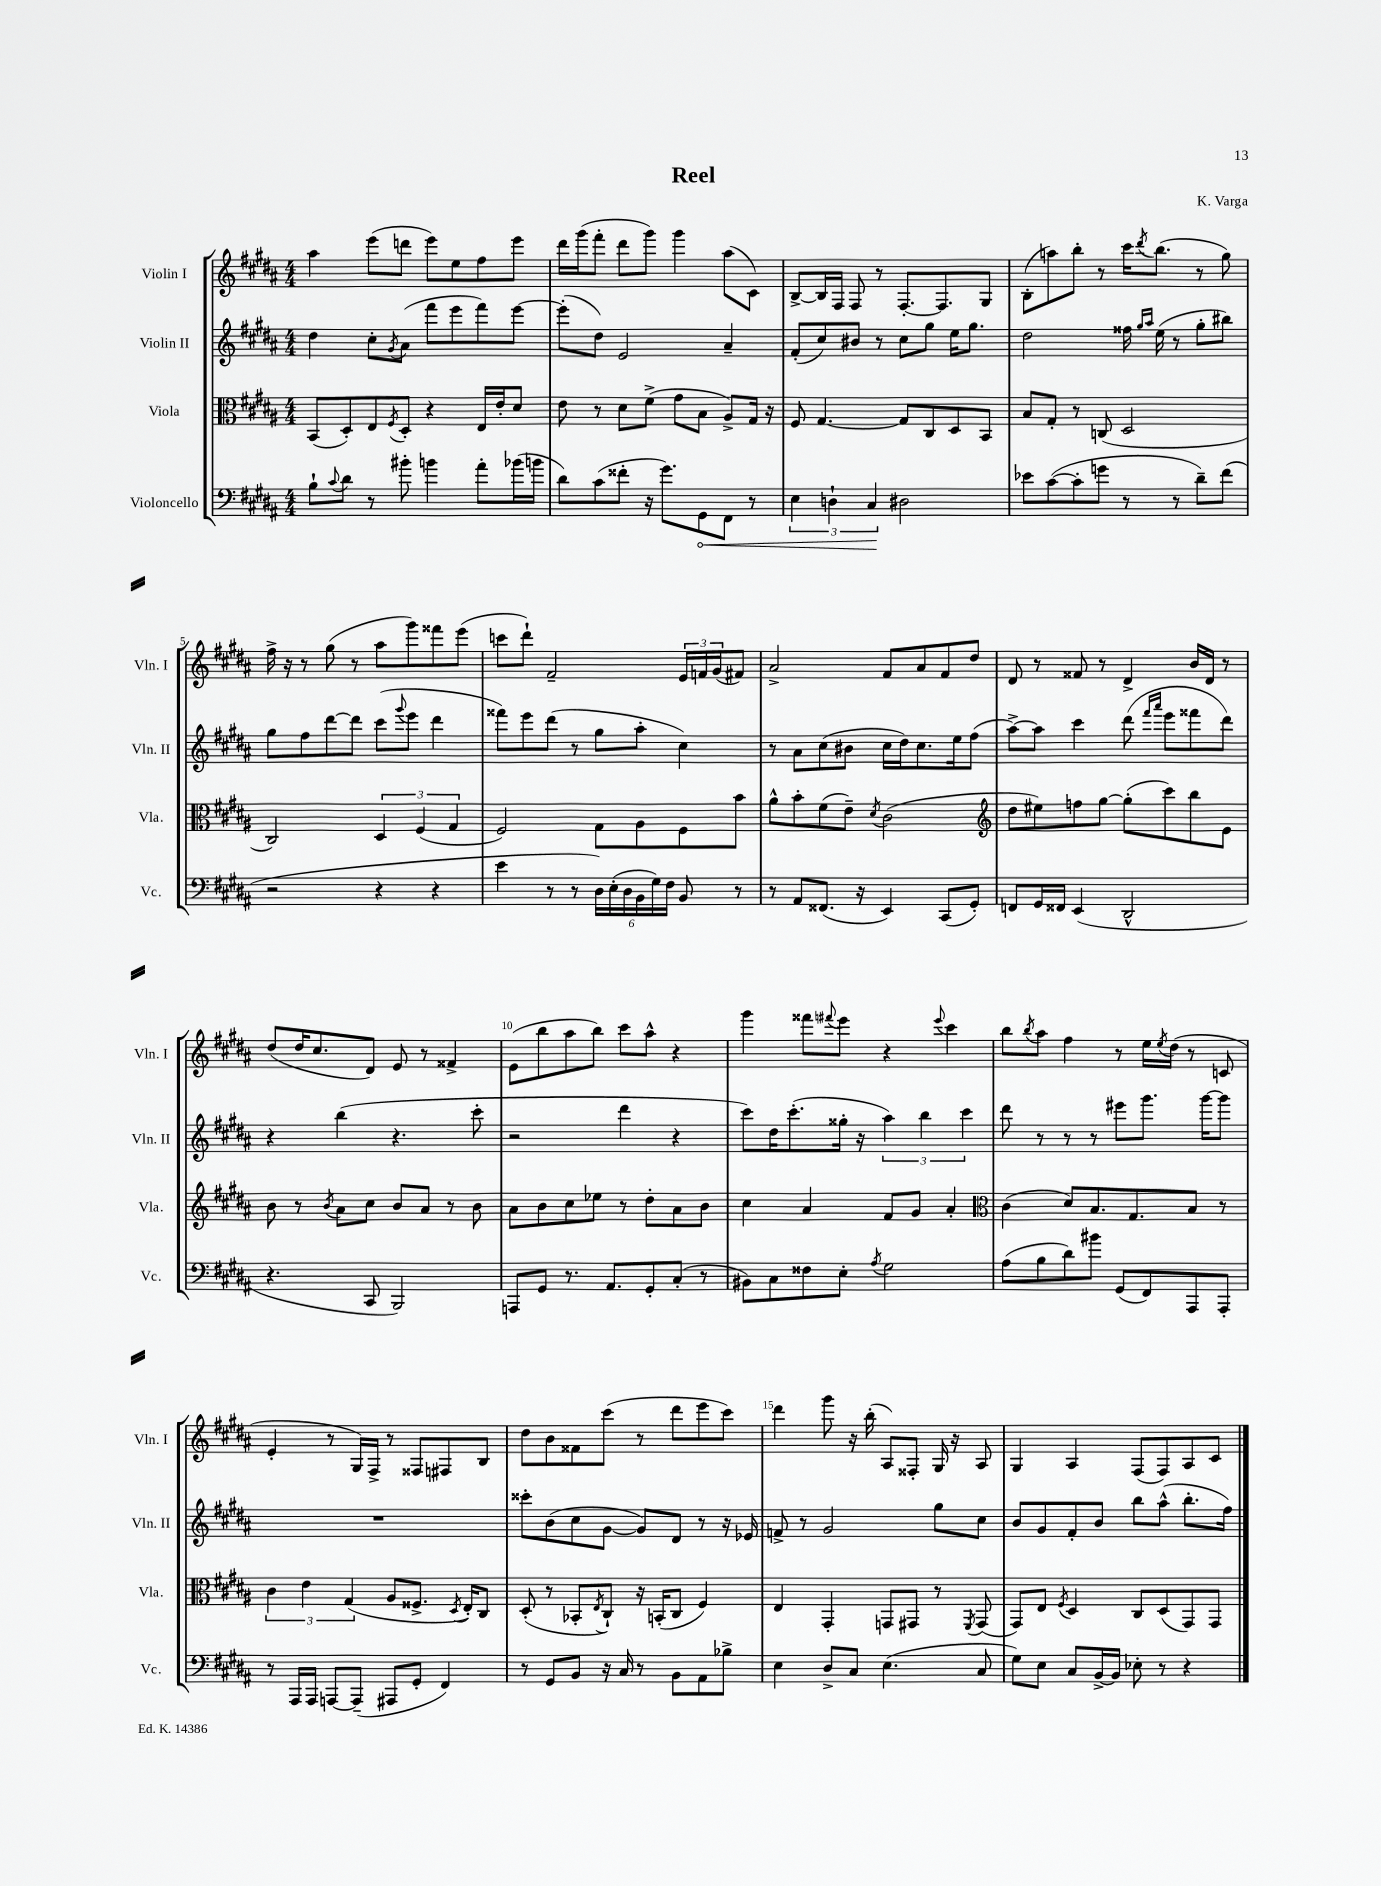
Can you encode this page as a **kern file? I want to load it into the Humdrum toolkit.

**kern	**kern	**kern	**kern
*staff4	*staff3	*staff2	*staff1
*clefF4	*clefC3	*clefG2	*clefG2
*k[f#c#g#d#a#]	*k[f#c#g#d#a#]	*k[f#c#g#d#a#]	*k[f#c#g#d#a#]
*M4/4	*M4/4	*M4/4	*M4/4
8B`	(8BB	4dd#	4aa#
8qqc#	.	.	.
8d#	8D#')	.	.
8r	8E	8cc#'	(8eee
.	8qF#	8qg#	.
8b#'	8D#'	(8a#	8ddd
4b	4r	8fff#	8eee)
.	.	8eee	8ee
8a#'	16E	8fff#)	8ff#
.	16e'	.	.
(16b-	8d#	[8eee	8eee
16b	.	.	.
=	=	=	=
8d#)	8e	(8eee']	16ddd#
.	.	.	(16ggg#
(8c#	8r	8dd#)	8fff#'
8f##'	8d#	2e	8ddd#
16r	(8f#^	.	8ggg#)
8.g#)	.	.	.
.	8g#	.	4ggg#
8GG#	8B	.	.
8FF#	8A#^)	4a#~	(8aa#
8r	16G#	.	8c#)
.	16r	.	.
=	=	=	=
6E	8F#	(8f#'	[8B^
.	[4.G#	8cc#)	16B]
6D`	.	.	.
.	.	.	16F#
.	.	8b#	8F#
6C#	.	.	.
.	.	8r	8r
2D#	8G#]	8cc#	[8.F#'
.	8C#	8gg#	.
.	.	.	8.F#]
.	8D#	16ee	.
.	.	8.gg#	.
.	8BB	.	8G#
=	=	=	=
8e-	8B	2dd#	(8B'
([8c#	8G#'	.	8aa)
8c#']	8r	.	8bb'
8g	(8C	.	8r
8r	2D#	16ff##	16ccc#
.	.	16qqgg#	.
.	.	16qqaa#	8qddd#
.	.	(16ee	(8.bb
8r	.	8r	.
8d#~)	.	8gg#'	8r
(8f#	.	8bb#)	8gg#)
=	=	=	=
2r	2C#)	8gg#	16ff#^
.	.	.	16r
.	.	8ff#	8r
.	.	[8ddd#	(8gg#
.	.	8ddd#]	8r
4r	6D#	(8ccc#	8aa#
.	.	8qqggg#	.
.	.	8eee	8ggg#)
.	(6F#	.	.
4r	.	4ddd#	8fff##
.	6G#	.	.
.	.	.	(8eee
=	=	=	=
4e	2F#)	8fff##)	8ccc
.	.	8eee	8ddd#`)
8r	.	(8ddd#	2f#~
8r	.	8r	.
24D#)	8G#	8gg#	.
(24E'	.	.	.
24D#	.	.	.
24BB	8A#	8aa#'	.
24G#)	.	.	.
24F#	.	.	.
8BB	8F#	4cc#)	24e
.	.	.	24f
.	.	.	(24g#
8r	8b	.	8f#)
=	=	=	=
8r	8a#^^	8r	2a#^
8AA#	8b'	8a#	.
(8.FF##	(8f#	(8cc#	.
.	8e~)	8b#	.
16r	.	.	.
.	8qd#	.	.
4EE)	(2c#	16cc#	8f#
.	.	16dd#)	.
.	.	8.cc#	8a#
(8CC#	.	.	8f#
.	.	16ee	.
8GG#')	.	(8ff#	8dd#
=	=	=	=
*	*clefG2	*	*
8FF	8dd#	[8aa#^)	8d#
16GG#	8ee#)	8aa#]	8r
16FF##	.	.	.
(4EE	8ff	4ccc#	8f##
.	[8gg#	.	8r
2DD#^^	(8gg#']	(8ddd#	4d#^
.	.	16qqfff#	.
.	.	16qqaaa#	.
.	8ccc#)	8eee	.
.	8bb	8fff##	16b
.	.	.	16d#
.	8e	8ddd#)	8r
=	=	=	=
4.r	8b	4r	(8dd#
.	8r	.	16dd#
.	.	.	8.cc#
.	8qb	.	.
.	8a#	(4bb	.
8CC#	8cc#	.	8d#)
2BBB)	8b	4.r	8e
.	8a#	.	8r
.	8r	.	4f##^
.	8b	8ccc#'	.
=	=	=	=
8AAA	8a#	2r	(8e
8GG#	8b	.	8bb
8.r	8cc#	.	8aa#
.	8ee-	.	8bb)
8.AA#	.	.	.
.	8r	4ddd#	8ccc#
8GG#'	8dd#'	.	8aa#^^
(8C#'	8a#	4r	4r
8r	8b	.	.
=	=	=	=
8BB#)	4cc#	8ccc#)	4ggg#
8C#	.	16dd#	.
.	.	(8.ccc#'	.
8F##	4a#	.	8fff##
.	.	.	8qqfff#
8E'	.	16gg##'	8eee
.	.	16r	.
8qA#	.	.	.
2G#	8f#	6aa#)	4r
.	8g#	.	.
.	.	6bb	.
.	.	.	8qqeee
.	4a#'	.	4ccc#
.	.	6ccc#	.
=	=	=	=
*	*clefC3	*	*
(8A#	(4c#	8ddd#	8bb
.	.	.	8qbb
8B	.	8r	8aa#
8d#)	8d#)	8r	4ff#
8b#	8.B	8r	.
(8GG#	.	8eee#	8r
.	8.G#	.	.
8FF#)	.	8.ggg#	16ee
.	.	.	8qee
.	.	.	(16dd#
8AAA#	8B	.	8r
.	.	[16ggg#	.
8AAA#'	8r	8ggg#]	8c
=	=	=	=
8r	6c#	1r	4e'
16AAA#	.	.	.
.	6e	.	.
16AAA#	.	.	.
[8AAA	.	.	8r
.	(6G#	.	.
(8AAA~]	.	.	16G#)
.	.	.	16F#^
8AAA#	8A#	.	8r
8GG#'	8.F##^	.	8F##
4FF#)	.	.	8F#
.	8qD#	.	.
.	16E')	.	.
.	8C#	.	8B
=	=	=	=
8r	(8D#'	8ccc##'	8dd#
8GG#	8r	(8b	8b
8BB	8BB-'	8cc#	8f##
.	8qE	.	.
16r	8C#`)	[8g#	(8ccc#
16C#	.	.	.
8r	16r	8g#])	8r
.	(16BB'	.	.
8BB	8C#	8d#	8ddd#
8AA#	4F#)	8r	8eee
8B-^	.	16r	8ccc#)
.	.	16e-	.
=	=	=	=
4E	4E	8f^	4ddd#
.	.	8r	.
8D#^	4GG#'	2g#	8ggg#
8C#	.	.	16r
.	.	.	(16bb'
(4.E	8GG	.	8A#)
.	8GG#	.	8F##'
.	8r	8gg#	16G#
.	.	.	16r
.	8qFF#	.	.
8C#	(8GG#	8cc#	8A#
=	=	=	=
8G#)	8GG#)	8b	4G#
8E	8E	8g#	.
.	8qF#	.	.
8C#	4D#	8f#'	4A#
[16BB^	.	8b	.
16BB]	.	.	.
8E-'	8C#	8bb	(8F#
8r	(8D#	(8aa#^^	8F#)
4r	8GG#)	8.bb'	8A#
.	8GG#	.	8c#
.	.	16ff#)	.
==	==	==	==
*-	*-	*-	*-
